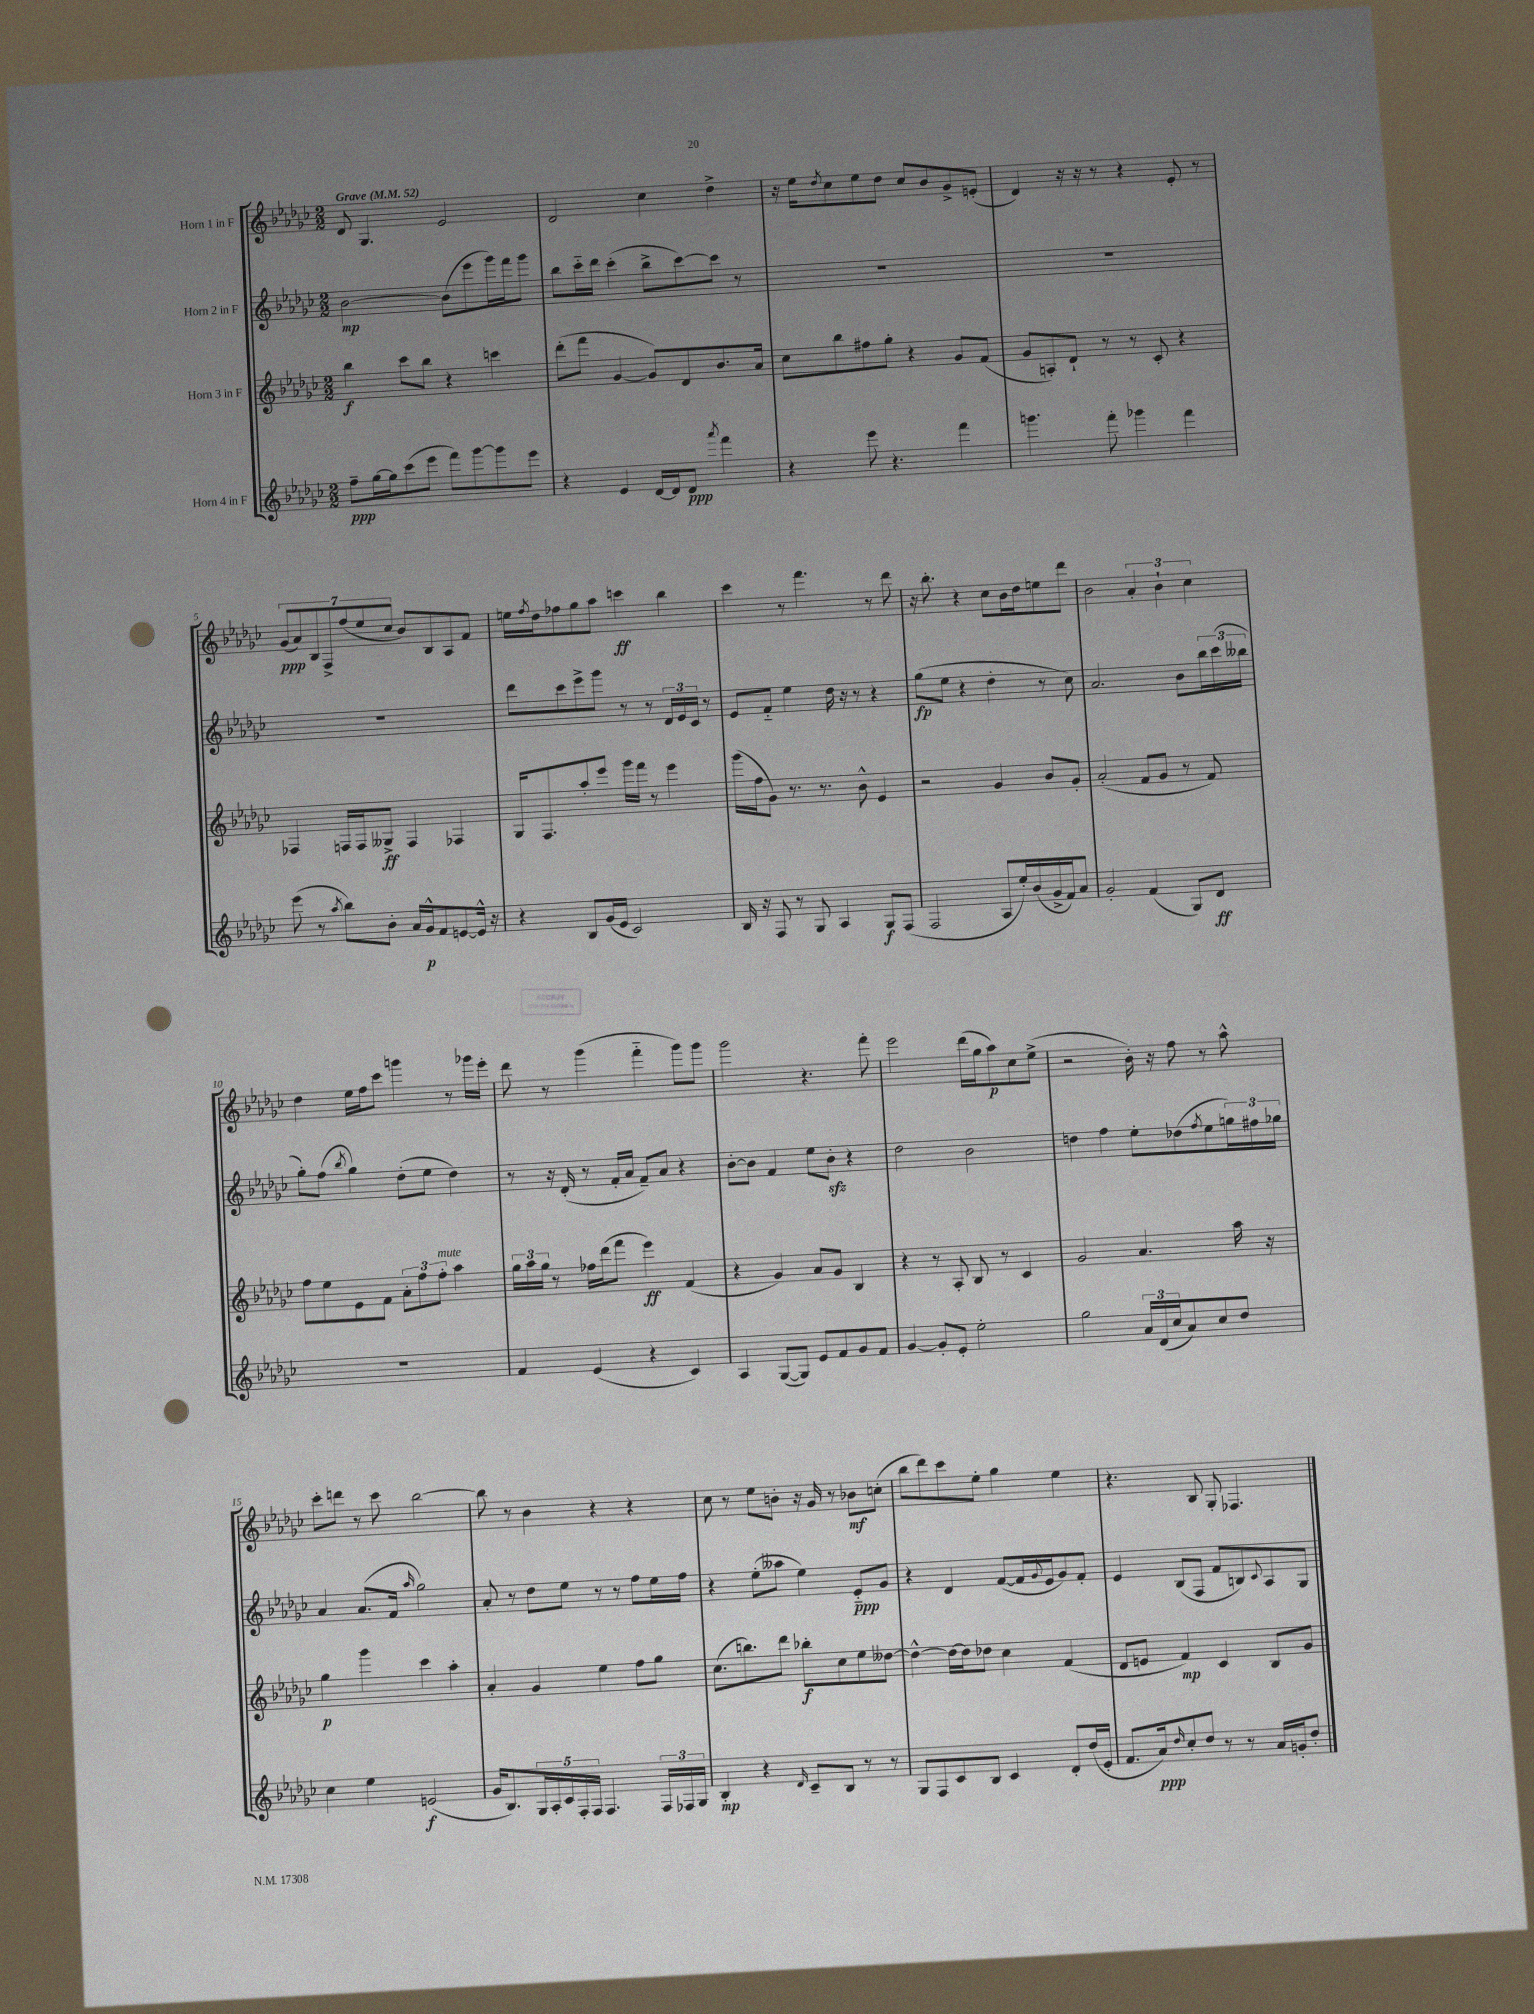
<<
\new StaffGroup <<
\new Staff = "s0" \with { instrumentName = "Horn 1 in F" } {
    \clef treble \key ges \major \numericTimeSignature \time 2/2 \tempo "Grave" 4 = 52
    des'8 ges4. ees'2 |
    des'2 ces''4 des''4-> |
    r16 ees''16 \acciaccatura { des''8 } ces''8 ees''8 des''8 ces''8 bes'8 ges'8-> e'8-.( |
    des'4) r16 r16 r8 r4 ees'8-. r8 |
    \tuplet 7/4 { ges'8\ppp( aes'8) bes8 f8-> f''8( ees''8 ces''8 } bes'8) bes8 aes8 f'8 |
    e''16 \acciaccatura { f''8 } des''16 fes''8 ges''8 aes''8 c'''4\ff bes''4 |
    ces'''4 r8 f'''4. r8 des'''8 |
    r16 bes''8.-. r4 ces''8 bes'16 des''16 e''8 des'''8 |
    bes'2 \tuplet 3/2 { aes'4-. bes'4-! ces''4 } |
    des''4 ees''16 f''16 ces'''8 g'''4 r8 ges'''16 ees'''16-. |
    des'''8 r8 ges'''4( f'''4-_ ges'''8) ges'''8 |
    ges'''2 r4. f'''8-. |
    ees'''2 des'''16( ges''16 aes''8\p) ces''8 ees''8->( |
    r2 bes'16-.) r16 f''8 r8 aes''8-^ |
    ces'''8-. d'''8 r8 ces'''8 bes''2~ |
    bes''8 r8 bes'4 r4 r4 |
    ces''8 r8 ees''8 b'8-. r16 ges'16 r8 bes'8\mf c''8-.( |
    bes''8 des'''8) ces'''8 ees''8-. ges''4 ees''4 |
    r4. bes8 ges8-. fes4. \bar "|." |
}
\new Staff = "s1" \with { instrumentName = "Horn 2 in F" } {
    \clef treble \key ges \major \numericTimeSignature \time 2/2
    bes'2~\mp bes'8( ees'''8 ges'''16) f'''16 ges'''8 |
    bes''8 ces'''16-_ des'''16 ces'''4-.( bes''8-> ces'''8~) ces'''8 r8 |
    R1 |
    R1 |
    R1 |
    des'''8 ces'''8 ees'''8-> ges'''8 r8 r8 \tuplet 3/2 { des'16 ees'16 ces'16 } r8 |
    ees'8 f'8-_ ees''4 des''16 r16 r8 r4 |
    ges''8\fp( ees''8 r4 des''4-. r8 ces''8) |
    aes'2. bes'8 \tuplet 3/2 { bes''16 ces'''16( beses''16 } |
    ges''8-.) f''8( \acciaccatura { bes''8 } ges''4) des''8-.( ees''8 des''4) |
    r8 r16 des'16-.( r8 f'16-. aes'16 f'8--) aes'8 r4 |
    bes'8~-. bes'8 f'4 ees''8 bes'8-.\sfz r4 |
    des''2 bes'2 |
    d''4 f''4 ees''8-. des''8( \acciaccatura { f''8 } ees''8 \tuplet 3/2 { g''16) fis''16 ges''16 } |
    aes'4 aes'8.( f'16 \grace { aes''16 } ges''2) |
    aes'8-. r8 des''8 ees''8 r8 r8 f''8 ees''16 f''16 |
    r4 ees''8-.( aeses''8 ees''4) ees'8-_\ppp ges'8 |
    r4 des'4 f'8~( f'16 \appoggiatura { ges'8 } ees'16 ges'8) f'8-. |
    ees'4 bes8( f8 f'8 b8) \appoggiatura { ces'8 } aes8 ges8 \bar "|." |
}
\new Staff = "s2" \with { instrumentName = "Horn 3 in F" } {
    \clef treble \key ges \major \numericTimeSignature \time 2/2
    bes''4\f ces'''8 bes''8 r4 c'''4 |
    des'''8-.( f'''8 ges'4~ ges'8) des'8 bes'8. aes'16 |
    ces''8 bes''8 fis''8 ges''8-. r4 ges'8 f'8( |
    ges'8 a8-.) des'8-! r8 r8 ces'8-. r4 |
    fes4 f16 f16 geses8->\ff f4 fes4 |
    ges16 f8. aes''8-. ees'''8 ges'''16 f'''16 r8 ees'''4 |
    ges'''16( f''16 ges'8) r8. r8. bes'8-^ ees'4 |
    r2 ges'4 bes'8 ges'8-. |
    aes'2-.( f'8 ges'8 r8 f'8) |
    f''8 ees''8 ees'8 f'8 \tuplet 3/2 { aes'8-. f''8 f''8-.^\markup { \italic "mute" } } aes''4 |
    \tuplet 3/2 { ges''16 aes''16 ges''16 } r8 fes''16 des'''16( f'''8 ees'''4\ff) f'4( |
    r4 ges'4) aes'8 ges'8 bes4 |
    r4 r8 aes8-. bes8 r8 ces'4 |
    ges'2 aes'4. aes''16 r16 |
    ges''4\p ges'''4 ces'''4 aes''4-. |
    aes'4-. ges'4 ees''4 f''8 ges''8 |
    ces''8.( b''8.) des'''8 bes''8-.\f ces''8 ees''8 deses''8~ |
    deses''4~-^ deses''16~ deses''16 des''8 ces''4 f'4( |
    des'8 e'8 f'4\mp) ces'4 bes8 ges'8 \bar "|." |
}
\new Staff = "s3" \with { instrumentName = "Horn 4 in F" } {
    \clef treble \key ges \major \numericTimeSignature \time 2/2
    f''8--\ppp ges''16~ ges''16 ces'''8( ees'''8 f'''8) ges'''8~ ges'''8 ees'''8 |
    r4 ees'4 des'16~ des'16 des'8\ppp \acciaccatura { aes'''8 } f'''4 |
    r4 ees'''8 r4. f'''4 |
    g'''4. f'''8-. ges'''4 f'''4 |
    ees'''8( r8 \acciaccatura { aes''8 } bes''8) bes'8-. aes'16 ges'16-^\p f'8 e'8~ e'16-^ r16 |
    r4 bes8 ges'16( ees'16 ces'2) |
    bes16 r16 f8 r8 ges8 aes4 ges8\f f8( |
    f2 aes8 ees''16-.) bes'16( ges'16-> f'16) aes'8 |
    ges'2-. f'4( ges8) des'8\ff |
    R1 |
    f'4 ees'4( r4 ces'4) |
    aes4 ges8~( ges8) ees'8 f'8 ges'8 f'8 |
    ges'4~ ges'8-. ees'8-. ees''2-. |
    ges''2 \tuplet 3/2 { aes'16 des'16( ces''16 } aes'8) ces''8 des''8 |
    ces''4 ees''4 e'2\f( |
    ges'16 bes8.) \tuplet 5/4 { ges16 aes16-. ces'16 f16-. f16 } f4. \tuplet 3/2 { f16 fes16 ges16 } |
    bes4-.\mp r4 \grace { des'16 } ces'8-- bes8 r8 r8 |
    ges8 f8 ces'8 bes8 ces'4 des'8-. des''16( ees'16-. |
    f'8. aes'16\ppp) \grace { des''16 } ces''8-. des''8 r8 r8 aes'16 g'16-. des''8-. \bar "|." |
}
>>
>>
